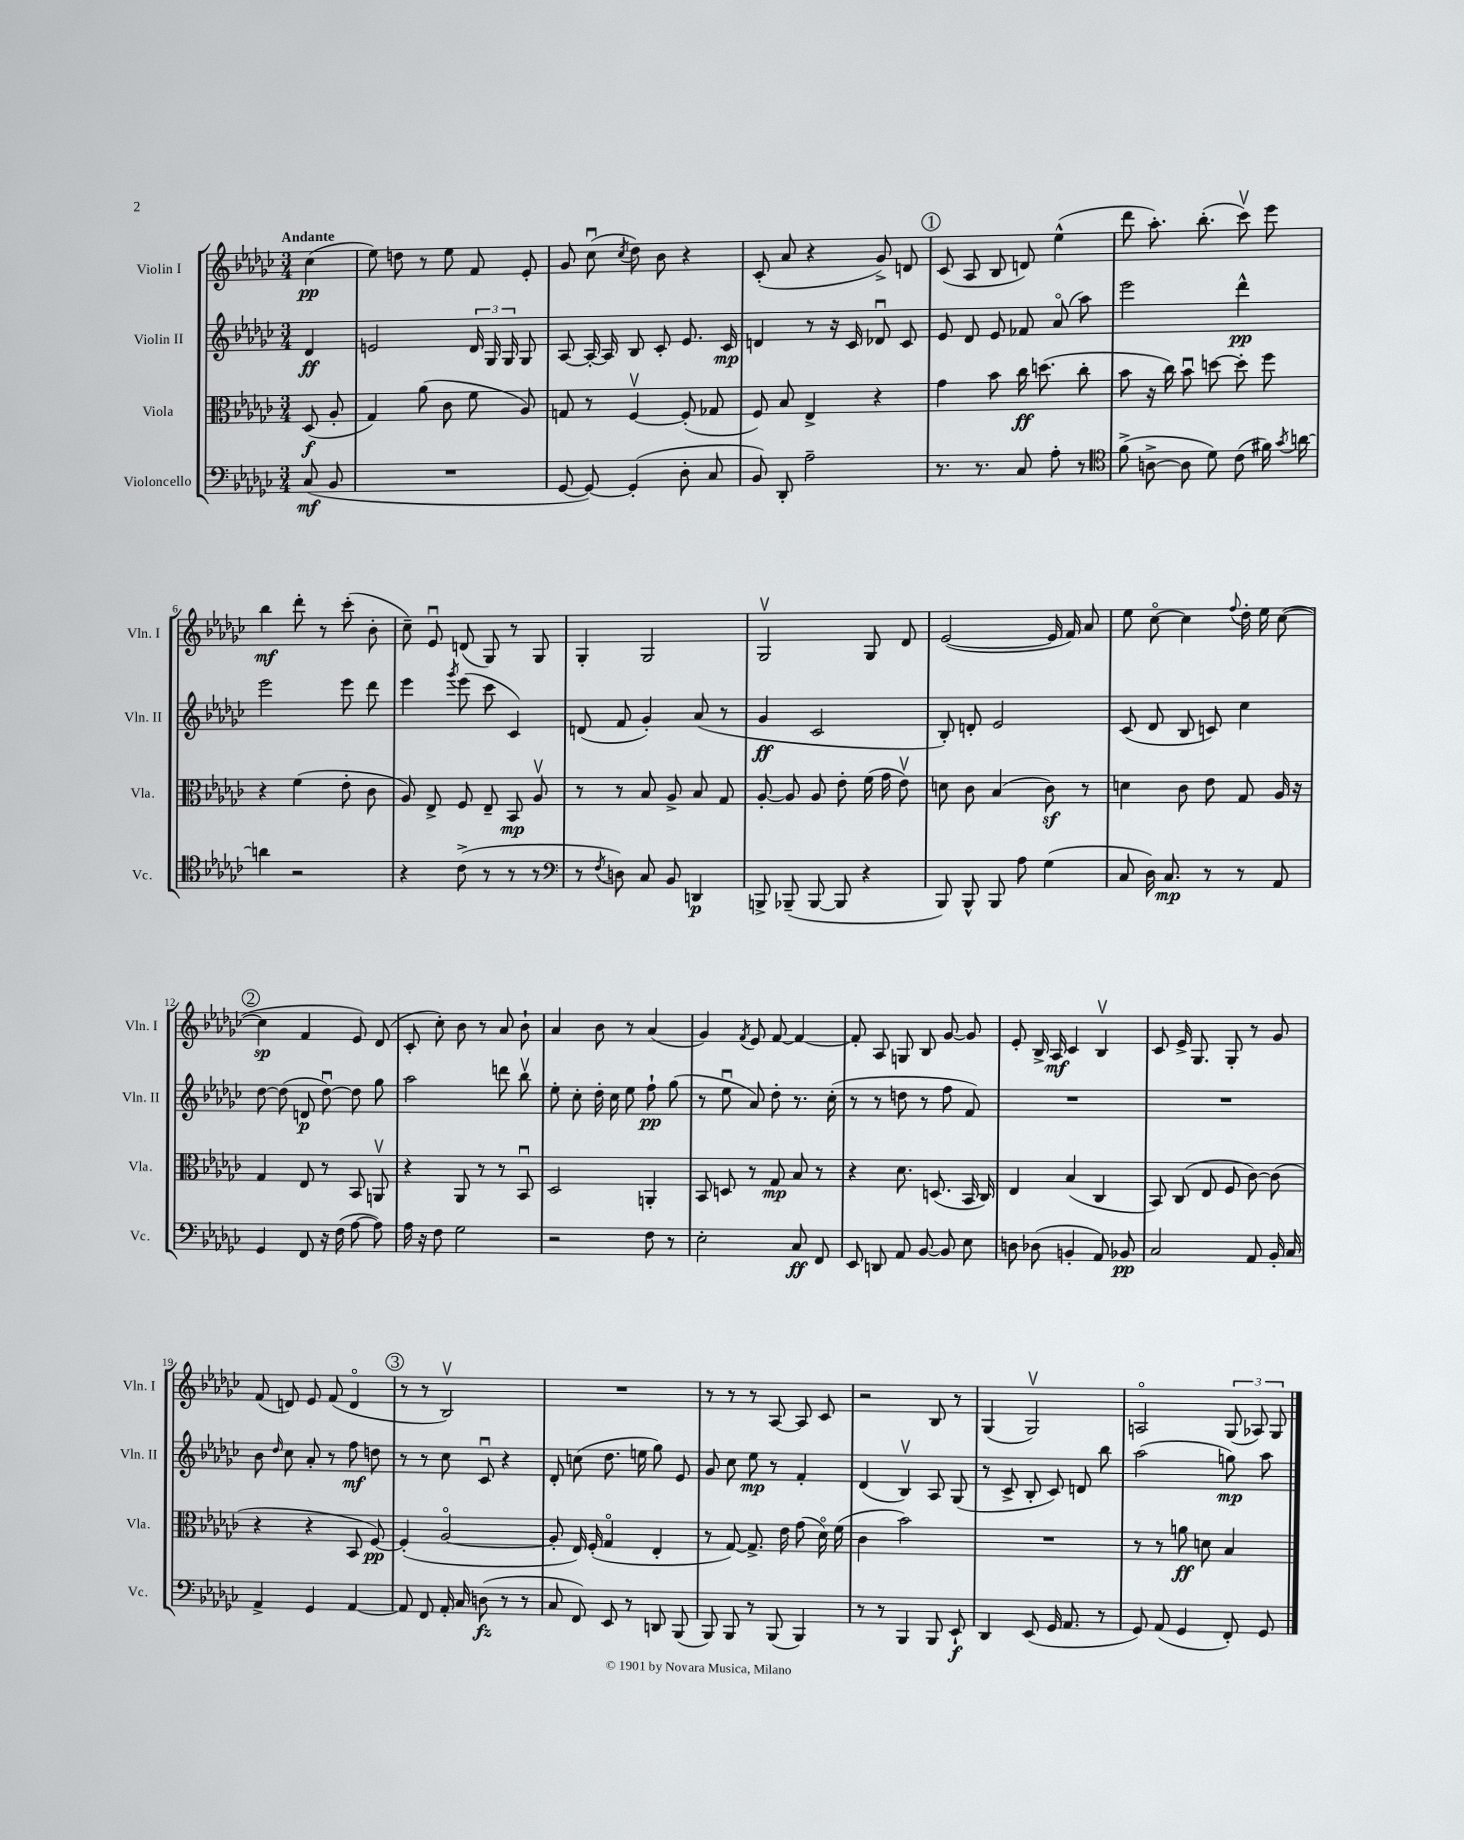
<<
\new StaffGroup <<
\new Staff = "s0" \with { instrumentName = "Violin I" shortInstrumentName = "Vln. I" } {
    \clef treble \key ges \major \numericTimeSignature \time 3/4 \partial 4 \tempo "Andante"
    \autoBeamOff ces''4\pp( |
    ees''8) d''8 r8 ees''8 f'8 ees'8-. |
    ges'8 ces''8\downbow( \acciaccatura { ces''8 } des''8) bes'8 r4 |
    ces'8-.( aes'8 r4 ges'8->) d'8 |
    \mark \markup { \circle "1" } ces'8( aes8 bes8 d'8) ees''4-^( |
    des'''8 aes''8.-.) bes''8.-.( ces'''8\upbow) ees'''8 |
    bes''4\mf des'''8-. r8 ces'''8-.( bes'8-. |
    ces''8--) ees'8\downbow d'8( ges8) r8 ges8 |
    ges4-. ges2 |
    ges2\upbow ges8 des'8 |
    ees'2~( ees'16 f'16) aes'8 |
    ees''8 ces''8~\flageolet ces''4 \appoggiatura { f''8 } des''16-. ees''16 ces''8~( |
    \mark \markup { \circle "2" } ces''4\sp f'4 ees'8) des'8( |
    ces'8-. ces''8-.) bes'8 r8 aes'8 bes'8-! |
    aes'4 bes'8 r8 aes'4( |
    ges'4) \acciaccatura { f'8 } ees'8 f'8~ f'4~ |
    f'8-. aes8 g8 bes8 ges'8~ ges'8 |
    ees'8-. bes16-> aes16\mf ces'4 bes4\upbow |
    ces'8 ees'16-> ges8. ges8-. r8 ges'8 |
    f'8( d'8) ees'8 f'8( d'4\flageolet |
    \mark \markup { \circle "3" } r8 r8 bes2\upbow) |
    R2. |
    r8 r8 r8 aes8~ aes8 ces'8 |
    r2 bes8 r8 |
    ges4( ges2\upbow) |
    a2\flageolet \tuplet 3/2 { ges8( aes8) ges8 } \bar "|." |
}
\new Staff = "s1" \with { instrumentName = "Violin II" shortInstrumentName = "Vln. II" } {
    \clef treble \key ges \major \numericTimeSignature \time 3/4 \partial 4
    \autoBeamOff des'4\ff |
    e'2 \tuplet 3/2 { des'16 ges16 ges16 } ges8 |
    aes8~ aes16~-. aes16 bes8 ces'8-. ees'8. ces'16\mp |
    d'4 r8 r16 ces'16 des'8\downbow ces'8 |
    \mark \markup { \circle "1" } ees'8 des'8 ees'8 fes'8 aes'8\flageolet( aes''8) |
    ees'''2 des'''4-^\pp |
    ees'''2 ees'''8 des'''8 |
    ees'''4 \acciaccatura { ges'''8 } ees'''8( ces'''8 ces'4) |
    d'8( f'8 ges'4-.) aes'8( r8 |
    ges'4\ff ces'2 |
    bes8-.) d'8-. ees'2 |
    ces'8( des'8 bes8 c'8) ces''4 |
    \mark \markup { \circle "2" } des''8~ des''8( d'8\p des''8~\downbow) des''8 ges''8 |
    aes''2 d'''8 bes''8\upbow |
    ees''8-. ces''8-. des''16-. ces''16 ees''8 f''8-!\pp ges''8( |
    r8 ees''8\downbow aes'8) des''8-. r8. ces''16-.( |
    r8 r8 d''8 r8 f''8 f'8) |
    R2. |
    R2. |
    bes'8 \grace { des''16 } ces''8 aes'8-. r8 f''8\mf d''8 |
    \mark \markup { \circle "3" } r8 r8 ces''8 ces'8\downbow r4 |
    des'8-. c''8( des''8. e''16 ges''8) ees'8 |
    ges'8 ces''8 ees''8\mp r8 f'4-. |
    des'4( bes4\upbow) aes8 ges8( |
    r8 ces'8-> bes8-. ces'8) d'8 bes''8 |
    aes''2( g''8\mp) aes''8 \bar "|." |
}
\new Staff = "s2" \with { instrumentName = "Viola" shortInstrumentName = "Vla." } {
    \clef alto \key ges \major \numericTimeSignature \time 3/4 \partial 4
    \autoBeamOff des8\f( aes8-. |
    ges4) aes'8( ces'8 f'8 aes8) |
    g8 r8 f4~\upbow f8-.( ges8 |
    f8) bes8 ees4-> r4 |
    \mark \markup { \circle "1" } ges'4 bes'8 ces''16\ff d''8.( ces''8-. |
    bes'8 r16 ces''16) bes'8\downbow d''8~ d''8-. f''8 |
    r4 f'4( ees'8-. ces'8 |
    aes8) ees8-> f8 ees8-- bes,8\mp aes8\upbow |
    r8 r8 bes8 aes8-> bes8 ges8 |
    aes8~-. aes8 aes8 ees'8-. f'16( ges'16 ees'8\upbow) |
    d'8 ces'8 bes4( ces'8\sf) r8 |
    d'4 ces'8 ees'8 ges8 aes16 r16 |
    \mark \markup { \circle "2" } ges4 ees8 r8 bes,8 a,8\upbow |
    r4 aes,8 r8 r8 bes,8\downbow |
    des2 a,4-. |
    bes,8 d8 r8 ges8\mp bes8 r8 |
    r4 des'8. d8.( bes,16 ces16) |
    ees4 bes4( ces4 |
    bes,8) ces8( ees8 f8 ces'8~) ces'8( |
    r4 r4 bes,8 f8~\pp) |
    \mark \markup { \circle "3" } f4-.( aes2~\flageolet |
    aes8-. ees16) f16-.( ges4\flageolet ees4-. |
    r8 ges8~) ges8.-> ees'16 ges'8( des'16\flageolet) f'16( |
    ces'4 bes'2) |
    R2. |
    r8 r8 a'8\ff d'8 bes4 \bar "|." |
}
\new Staff = "s3" \with { instrumentName = "Violoncello" shortInstrumentName = "Vc." } {
    \clef bass \key ges \major \numericTimeSignature \time 3/4 \partial 4
    \autoBeamOff ces8\mf( bes,8 |
    R2. |
    ges,8~ ges,8~) ges,4-.( des8-. ces8 |
    bes,8) des,8-. aes2-- |
    \mark \markup { \circle "1" } r8. r8. ces8 aes8-. r8 |
    \clef tenor f'8->( a8~-> a8 des'8) ces'8( fis'16) \acciaccatura { ges'8 } a'16~ |
    a'4 r2 |
    r4 ces'8->( r8 r8 r8 |
    \clef bass r8 \acciaccatura { f8 } d8) ces8 bes,8 d,4\p |
    b,,8-> bes,,8--( bes,,8~ bes,,8 r4 |
    bes,,8) bes,,8-^ bes,,8 aes8 ges4( |
    ces8 des16) ces8.\mp r8 r8 aes,8 |
    \mark \markup { \circle "2" } ges,4 f,8 r16 f16( aes8~ aes8) |
    aes16 r16 f8 ges2 |
    r2 f8 r8 |
    ees2-. ces8\ff f,8 |
    ees,8 d,8 aes,8 bes,8~ bes,8 ees8 |
    d8 des8( b,4-. aes,8) bes,8\pp |
    ces2 aes,8 bes,16-. ces16 |
    aes,4-> ges,4 aes,4~ |
    \mark \markup { \circle "3" } aes,8 f,8 aes,16-. ces16 d8\fz( r8 r8 |
    ces8 f,8) ees,8 r8 d,8 bes,,8( |
    bes,,8) bes,,8 r8 bes,,8( bes,,4) |
    r8 r8 bes,,4 bes,,8 ees,8-!\f |
    des,4 ees,8( ges,16 aes,8. r8 |
    ges,8) aes,8( ges,4 f,8-.) ges,8 \bar "|." |
}
>>
>>
